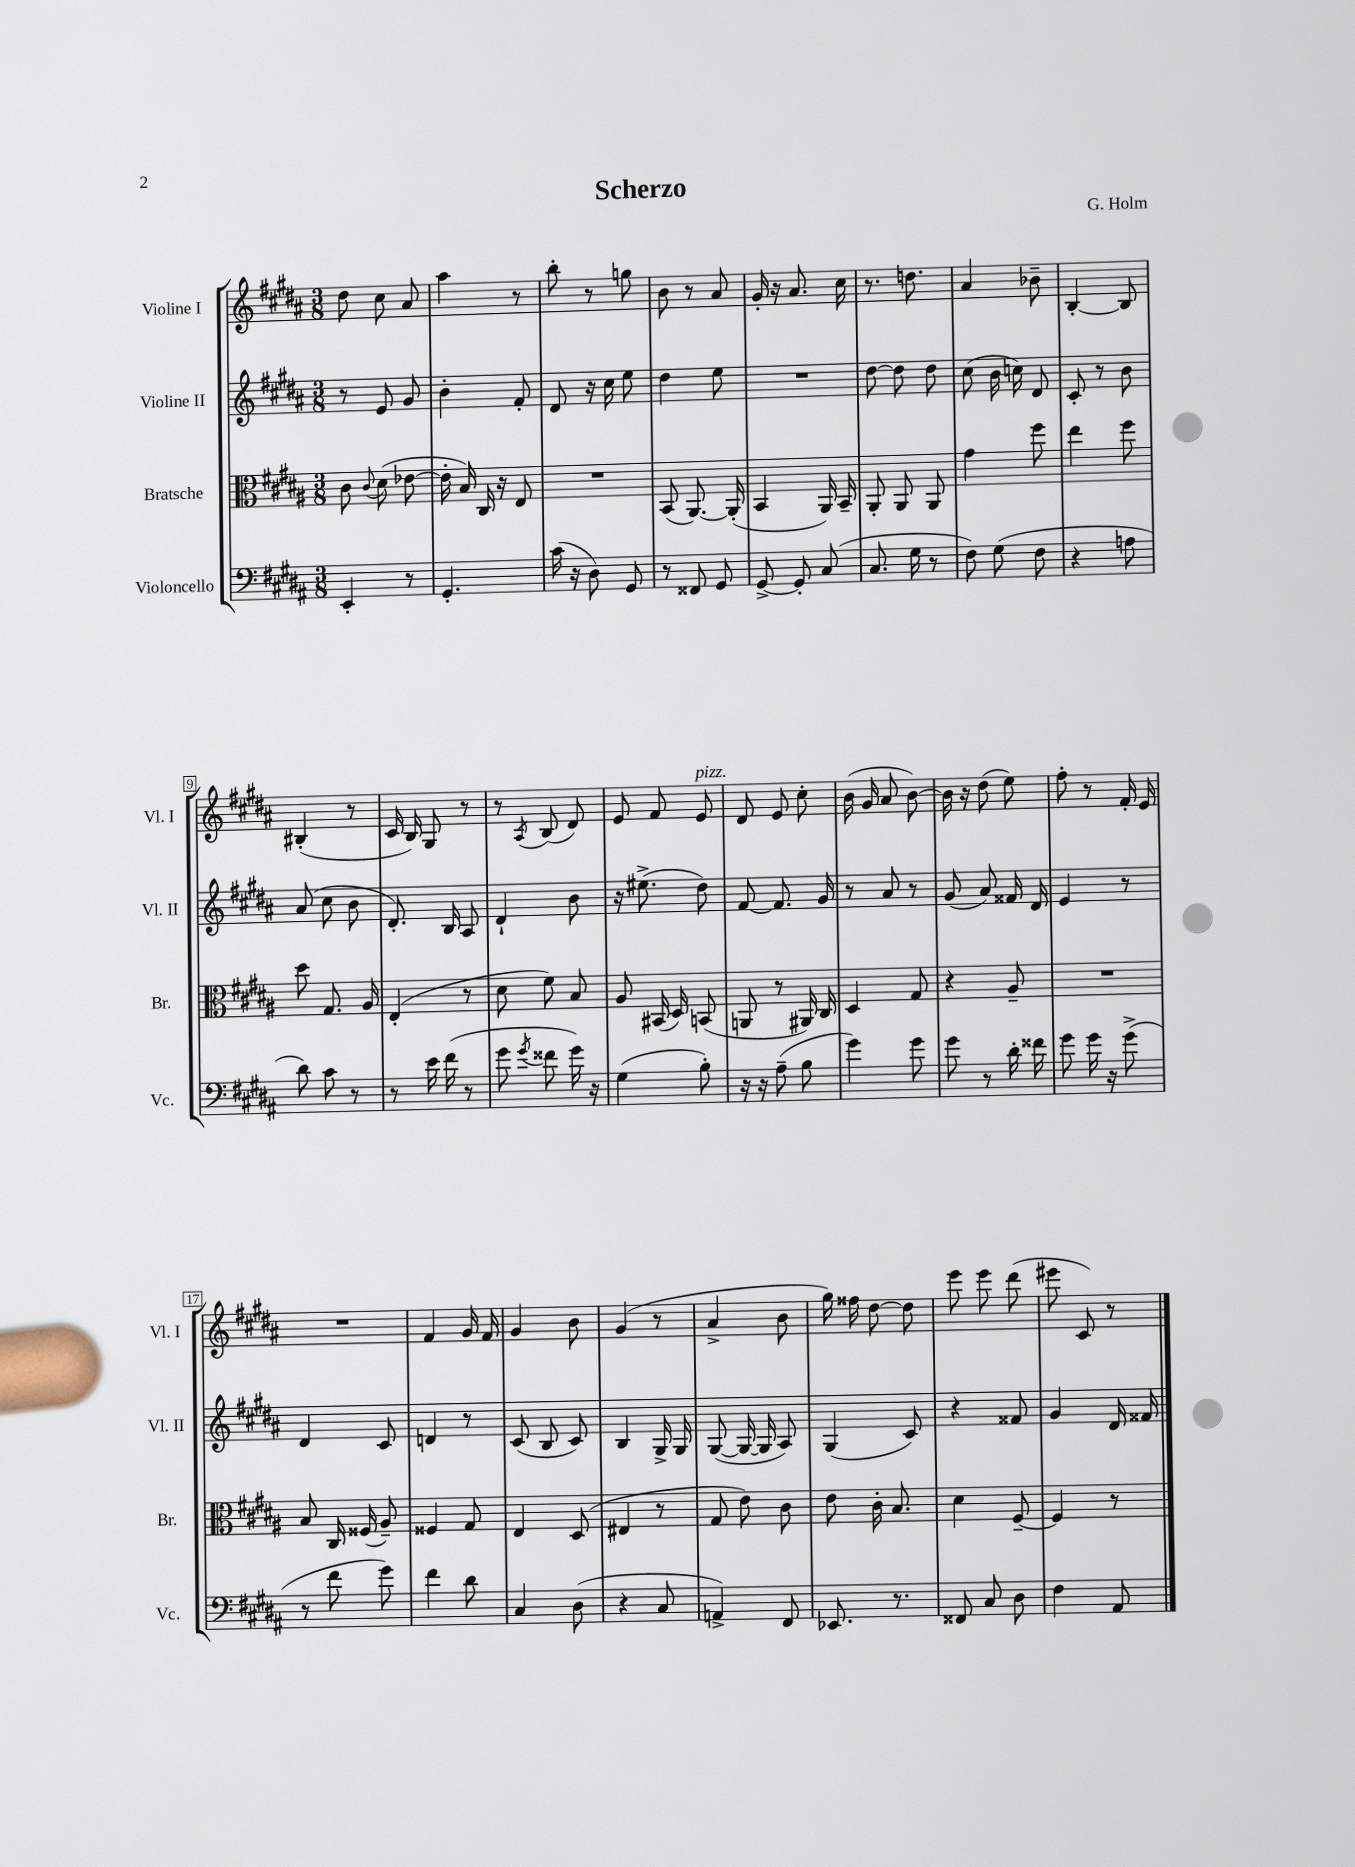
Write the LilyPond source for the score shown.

\header { title = "Scherzo" composer = "G. Holm" }
<<
\new StaffGroup <<
\new Staff = "s0" \with { instrumentName = "Violine I" shortInstrumentName = "Vl. I" } {
    \clef treble \key b \major \numericTimeSignature \time 3/8
    \autoBeamOff dis''8 cis''8 ais'8 |
    ais''4 r8 |
    b''8-. r8 g''8 |
    b'8 r8 ais'8 |
    gis'16-. r16 ais'8. cis''16 |
    r8. d''8. |
    ais'4 bes'8-- |
    b4~-. b8 |
    bis4-.( r8 |
    cis'16 b16) gis8 r8 |
    r8 \acciaccatura { ais8 } b8( dis'8) |
    e'8 fis'8 e'8^\markup { \italic "pizz." } |
    dis'8 e'8 cis''8-. |
    b'16( gis'16 ais'8 b'8~) |
    b'16 r16 dis''8( e''8) |
    fis''8-. r8 fis'16-. e'16 |
    R4. |
    fis'4 gis'16 fis'16 |
    gis'4 b'8 |
    gis'4( r8 |
    ais'4-> b'8 |
    gis''16) fisis''16 dis''8~ dis''8 |
    e'''8 e'''8 dis'''8( |
    eis'''8 cis'8) r8 \bar "|." |
}
\new Staff = "s1" \with { instrumentName = "Violine II" shortInstrumentName = "Vl. II" } {
    \clef treble \key b \major \numericTimeSignature \time 3/8
    \autoBeamOff r8 e'8 gis'8 |
    b'4-. fis'8-. |
    dis'8 r16 cis''16 e''8 |
    dis''4 e''8 |
    R4. |
    dis''8~ dis''8 dis''8 |
    cis''8( b'16 c''16) dis'8 |
    cis'8-. r8 b'8 |
    ais'8( cis''8 b'8 |
    dis'8.-.) b16 ais8 |
    dis'4-! b'8 |
    r16 eis''8.->( dis''8) |
    fis'8~ fis'8. gis'16 |
    r8 ais'8 r8 |
    gis'8( ais'8) fisis'16 dis'16 |
    e'4 r8 |
    dis'4 cis'8 |
    d'4 r8 |
    cis'8( b8 cis'8) |
    b4 gis16-> gis16 |
    gis8~( gis16~ gis16 ais8) |
    gis4( cis'8) |
    r4 fisis'8 |
    gis'4 dis'16 fisis'16 \bar "|." |
}
\new Staff = "s2" \with { instrumentName = "Bratsche" shortInstrumentName = "Br." } {
    \clef alto \key b \major \numericTimeSignature \time 3/8
    \autoBeamOff cis'8 \appoggiatura { cis'8 } dis'8( ees'8~ |
    ees'16-. b16) cis16 r16 e8 |
    R4. |
    b,8( ais,8.~) ais,16-.( |
    b,4 ais,16) b,16-- |
    ais,8-. ais,8 ais,8 |
    gis'4 fis''8 |
    e''4 fis''8 |
    dis''8 gis8. ais16 |
    e4-.( r8 |
    dis'8 fis'8) b8 |
    ais8 bis,16( dis16) b,8( |
    a,8 r8 ais,16) cis16 |
    dis4 gis8 |
    r4 ais8-- |
    R4. |
    b8 cis16 fisis16( ais8--) |
    fisis4 gis8 |
    e4 dis8( |
    eis4 r8 |
    gis8 e'8) cis'8 |
    e'8 cis'16-. b8. |
    dis'4 fis8~-- |
    fis4 r8 \bar "|." |
}
\new Staff = "s3" \with { instrumentName = "Violoncello" shortInstrumentName = "Vc." } {
    \clef bass \key b \major \numericTimeSignature \time 3/8
    \autoBeamOff e,4-. r8 |
    gis,4.-. |
    cis'16( r16 dis8) gis,8 |
    r8 fisis,8 gis,8 |
    gis,8~-> gis,8-. cis8( |
    cis8. gis16 r8 |
    fis8) gis8( fis8 |
    r4 a8 |
    dis'8) cis'8 r8 |
    r8 e'16 fis'16( r8 |
    gis'8 \acciaccatura { gis'8 } fisis'8 gis'16) r16 |
    gis4( b8-.) |
    r16 r16 ais8--( b8 |
    gis'4) gis'8 |
    gis'8 r8 dis'16-. fisis'16 |
    gis'8 gis'16 r16 gis'8->( |
    r8 fis'8 gis'8) |
    fis'4 dis'8 |
    cis4 dis8( |
    r4 cis8 |
    a,4->) fis,8 |
    ees,8. r8. |
    fisis,8 cis8 dis8 |
    fis4 ais,8 \bar "|." |
}
>>
>>
\layout { \context { \Score \override BarNumber.stencil = #(make-stencil-boxer 0.1 0.3 ly:text-interface::print) } }
